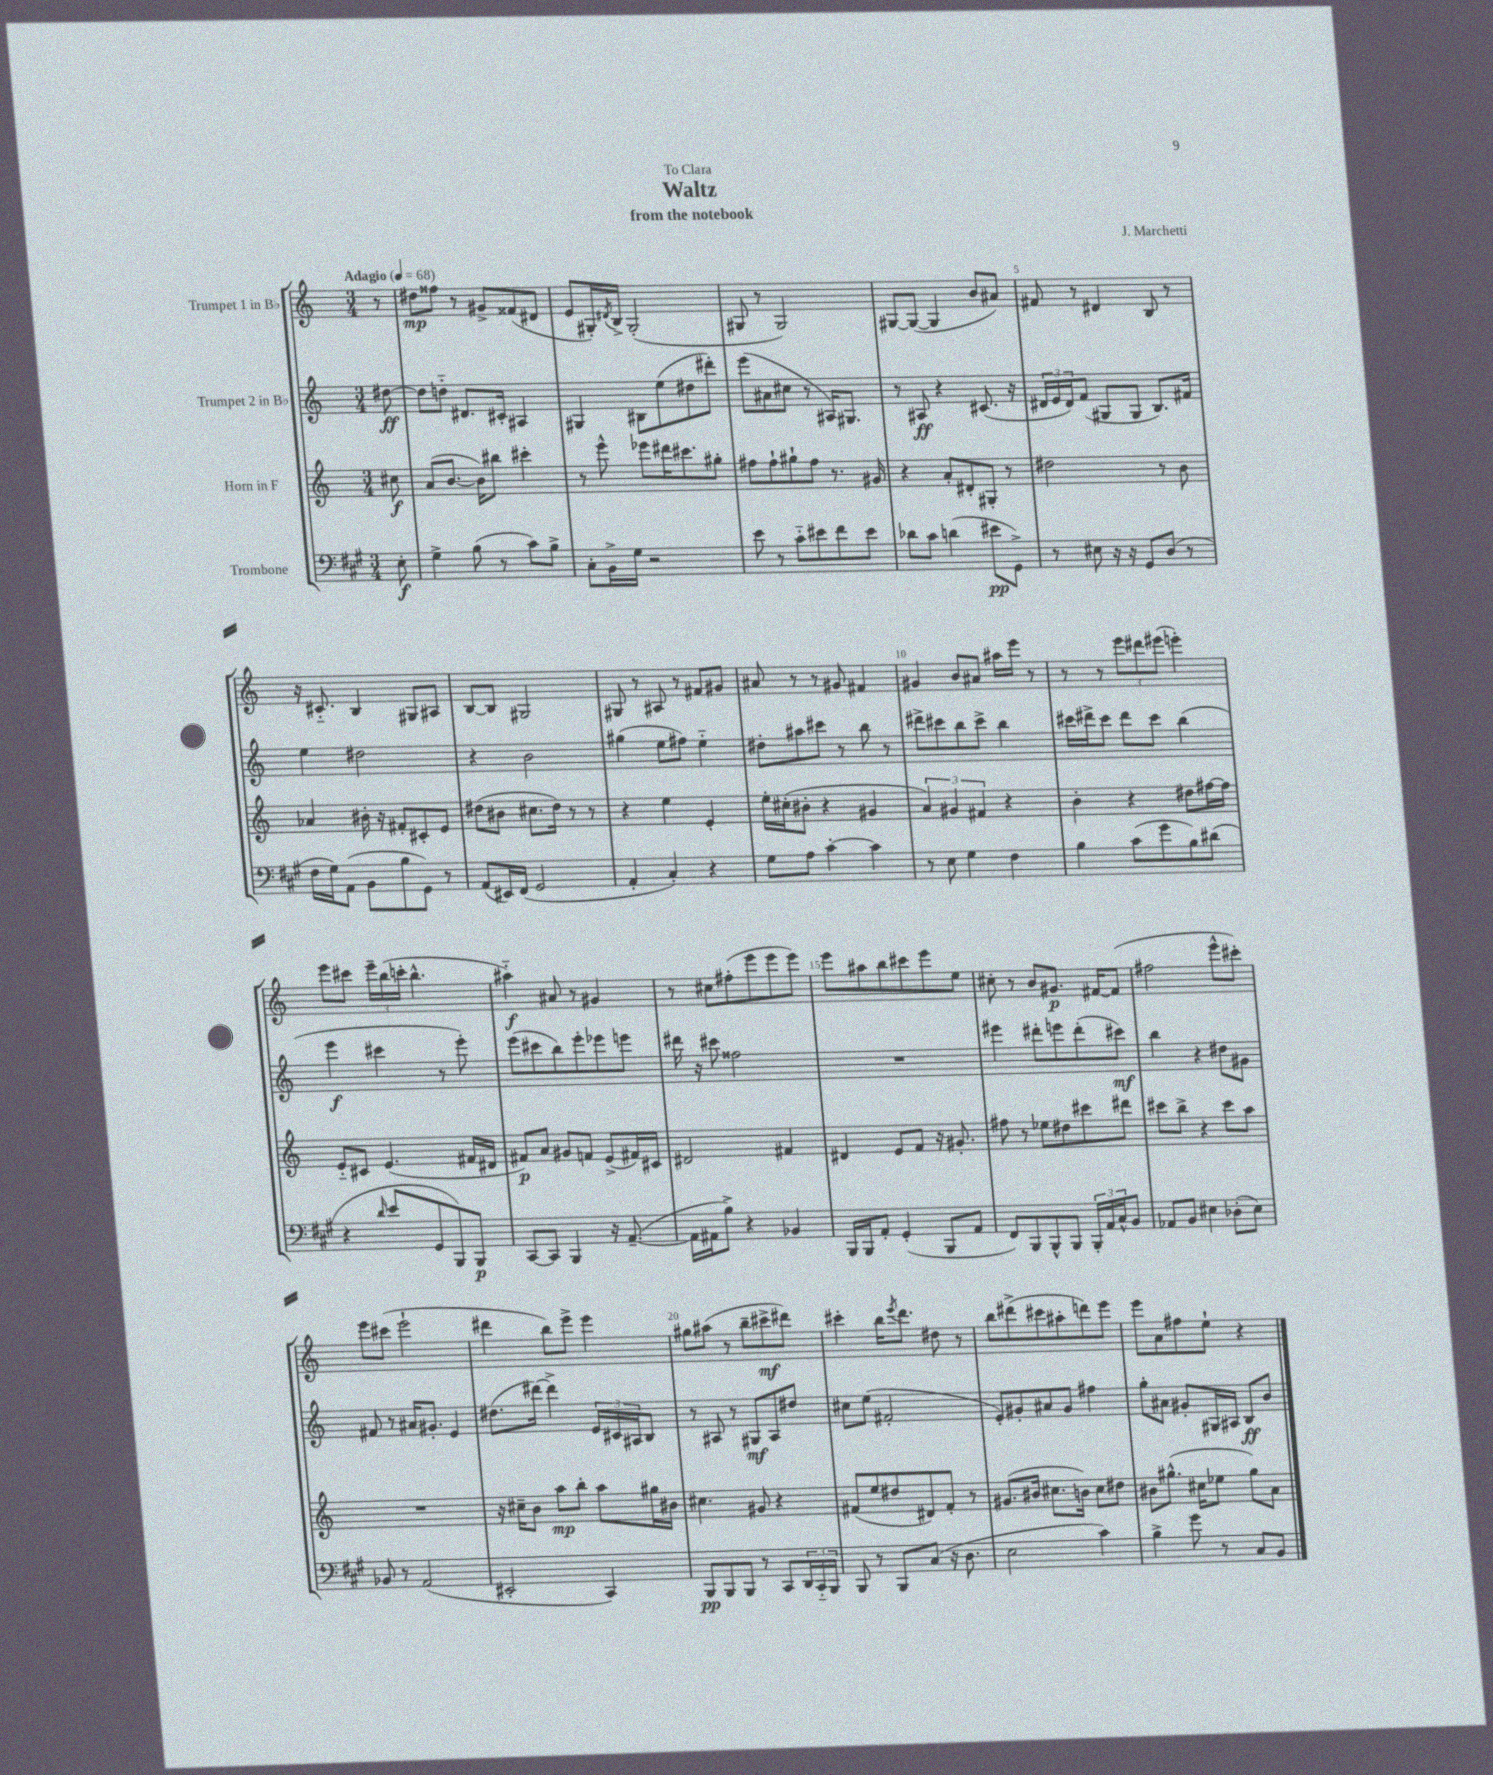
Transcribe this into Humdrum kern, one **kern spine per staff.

**kern	**kern	**kern	**kern
*staff4	*staff3	*staff2	*staff1
*clefF4	*clefG2	*clefG2	*clefG2
*k[f#c#g#]	*k[]	*k[]	*k[]
*M3/4	*M3/4	*M3/4	*M3/4
*MM68	*MM68	*MM68	*MM68
8E'	8cc#	[8dd#	8r
=	=	=	=
4G#^	(8a	8dd#]	8dd#
.	[8.b	8dd'~	8ff##
(8B	.	8.d#	8r
.	16b])	.	.
8r	8bb#	.	8g#^
.	.	16c#'	.
8c#)	4ccc#'	4A#	(8f##
8B^	.	.	8d#
=	=	=	=
8C#'	8r	4G#	8e
16BB^	8eee^^	.	16G#')
.	.	.	8qd#
16G#	.	.	16B^
2r	8eee-	8B#	(2G#'
.	16ddd#	(8ee	.
.	8.ccc#	.	.
.	.	8dd#	.
.	8gg#'	8ddd#')	.
=	=	=	=
8e	8ff#	(8eee	8G#
8r	8ff#`	8a#	8r
8c#'~	8gg#`	8cc#	2G#)
8e#	8ff#	8r	.
8f#	8.r	16A#)	.
.	.	8.G#	.
8e#	.	.	.
.	16g#	.	.
=	=	=	=
8d-	4r	8r	[8G#
8c#	.	8A#	(8G#_
(4d	8a'	4r	4G#]
.	8d#'	.	.
8e#	8G#'	(8.c#	8b
8GG#^)	8r	.	8a#)
.	.	16r	.
=	=	=	=
8r	2dd#	24d#	8f#
.	.	24e	.
.	.	24d#)	.
8E#	.	(8f	8r
16r	.	8G#	4d#
16r	.	.	.
8GG#	.	8G#	.
(8D	8r	8.B)	8B
8r	8b	.	8r
.	.	16f#	.
=	=	=	=
16F#	4a-	4ee	16r
16G#)	.	.	8.c#'~
(8AA	.	.	.
8BB	16b#'	2dd#	4B
.	16r	.	.
8B	8f#'	.	.
8GG#)	8c#'	.	8G#
8r	8e	.	8A#
=	=	=	=
(8AA	(8dd#	4r	[8B
16EE#)	8b#	.	8B]
(16FF#	.	.	.
2GG#	8.cc#	2b	2G#
.	16dd#)	.	.
.	8r	.	.
.	8r	.	.
=	=	=	=
4AA'	4r	(4gg#	8G#
.	.	.	8r
4C#')	4ee	8ee	8A#
.	.	8ff#)	8r
4r	4e'	4ee'~	8f#
.	.	.	8g#
=	=	=	=
8G#	16ee'	8dd#'	8a#
.	(16cc#'	.	.
8A	8b#'	8aa#	8r
[4c#'	4r	8ccc#	8r
.	.	8r	8g#
4c#]	4g#	8bb	4f#
.	.	8r	.
=	=	=	=
8r	6a)	8ddd#^	4g#
8E	.	8ccc#	.
.	6g#	.	.
4G#	.	8bb	8b
.	6f#	.	.
.	.	8ccc#^	8a#
4F#	4r	4bb	16aa#
.	.	.	16eee
.	.	.	8r
=	=	=	=
4B	4b'	16ccc#	8r
.	.	16ddd#^	.
.	.	8ccc#	8r
(8c#	4r	8ddd#	12eee
.	.	.	12ddd#
8g#	.	8ccc#	.
.	.	.	(12eee#
8B)	8dd#	(4bb	4eee')
(8d#	[16ff#	.	.
.	16ff#]	.	.
=	=	=	=
4r	8e'~	4eee	8eee
.	8c#	.	8ccc#
16qqd	.	.	.
8e	(4.e	4ccc#	24eee~
.	.	.	(24bb
.	.	.	24ccc'
8GG#	.	.	4.bb^^
8BBB)	.	8r	.
8BBB	16f#	8eee')	.
.	16d#	.	.
=	=	=	=
[8CC#	8f#)	(8eee	4aa#'~)
8CC#]	8a	8ccc#	.
4BBB	8g#	8bb)	8a#
.	8f	8eee'	8r
16r	(8e^	8eee-	4g#
([8.AA~	.	.	.
.	16f#)	8eee	.
.	16c#	.	.
=	=	=	=
16AA]	2d#	16ddd#	8r
16AA#	.	16r	.
8B^)	.	8ccc#	8cc#
4r	.	2ff##	(8ff#'
.	.	.	8eee
4BB-	4f#	.	8eee
.	.	.	8eee)
=	=	=	=
16BBB	4d#	2.r	8eee
16BBB	.	.	.
8AA'	.	.	8aa#
(4GG#'	8e	.	8bb
.	8f	.	8ccc#
8BBB	16r	.	8eee
.	8.g#'	.	.
8AA	.	.	8ee
=	=	=	=
8FF#)	8ff#	4eee#	8cc#'
8BBB	8r	.	8r
8BBB^^	8ee-	8ddd#'	8b
8BBB	8dd#	8eee	8.g#
24BBB'	8ccc#	(8ddd#'	.
24AA	.	.	.
.	.	.	[16f#
24C#^^	.	.	.
8BB	8ddd#	8ccc#)	(8f#]
=	=	=	=
8AA-	8ccc#	4bb	2ff#
8BB	8bb^	.	.
4E#	4r	4r	.
(8D-'	8ccc#	8dd#	8eee^^
8E#)	8aa	8g#	8ccc#')
=	=	=	=
8BB-	2.r	8f#	8eee
8r	.	8r	(8ccc#
(2AA	.	16a#	2eee`
.	.	8.g#'	.
.	.	4e	.
=	=	=	=
2EE#'	16r	(8.dd#	4ddd#
.	16cc#~	.	.
.	8b	.	.
.	.	[16ddd#)	.
.	8aa	4ddd#^]	8bb)
.	8bb'	.	8eee^
4CC#)	8aa	24e	4eee
.	.	24c#	.
.	.	24A#	.
.	16gg#	8B	.
.	16b#	.	.
=	=	=	=
8BBB	4.cc#	8r	8gg#
8BBB	.	8A#	(8aa#
8BBB	.	8r	8r
8r	8g#	8G#	8bb~
8CC#	4r	8A#	8ccc#^
24DD	.	8dd#	8ddd#)
24CC#'~	.	.	.
24BBB	.	.	.
=	=	=	=
8BBB	(8f#	8cc#	4ccc#'
8r	8ee	(8ee	.
8BBB	8dd#	2f#'	16bb
.	.	.	8qeee
.	.	.	8.ddd
(8C#	8d#)	.	.
16r	8f#'	.	8dd#
8.D	.	.	.
.	8r	.	8r
=	=	=	=
2E	(8.g#	8e')	8bb
.	.	8g#'	(8ddd#^
.	16b#	.	.
.	8.cc#	8a#	8ccc#
.	.	8g#	8aa#'
.	16b)	.	.
4c#)	8cc#	4ff#	8ddd)
.	8dd#	.	8eee
=	=	=	=
4B^	8b#	8gg'	8eee
.	(8.gg#^^	8a#	8a
8g#	.	8g#'	8ff#
.	16cc#	.	.
8r	8ee-	16G#	8ee`
.	.	16A#	.
8C#	8gg#)	8B	4r
8BB	8a	8b	.
==	==	==	==
*-	*-	*-	*-
